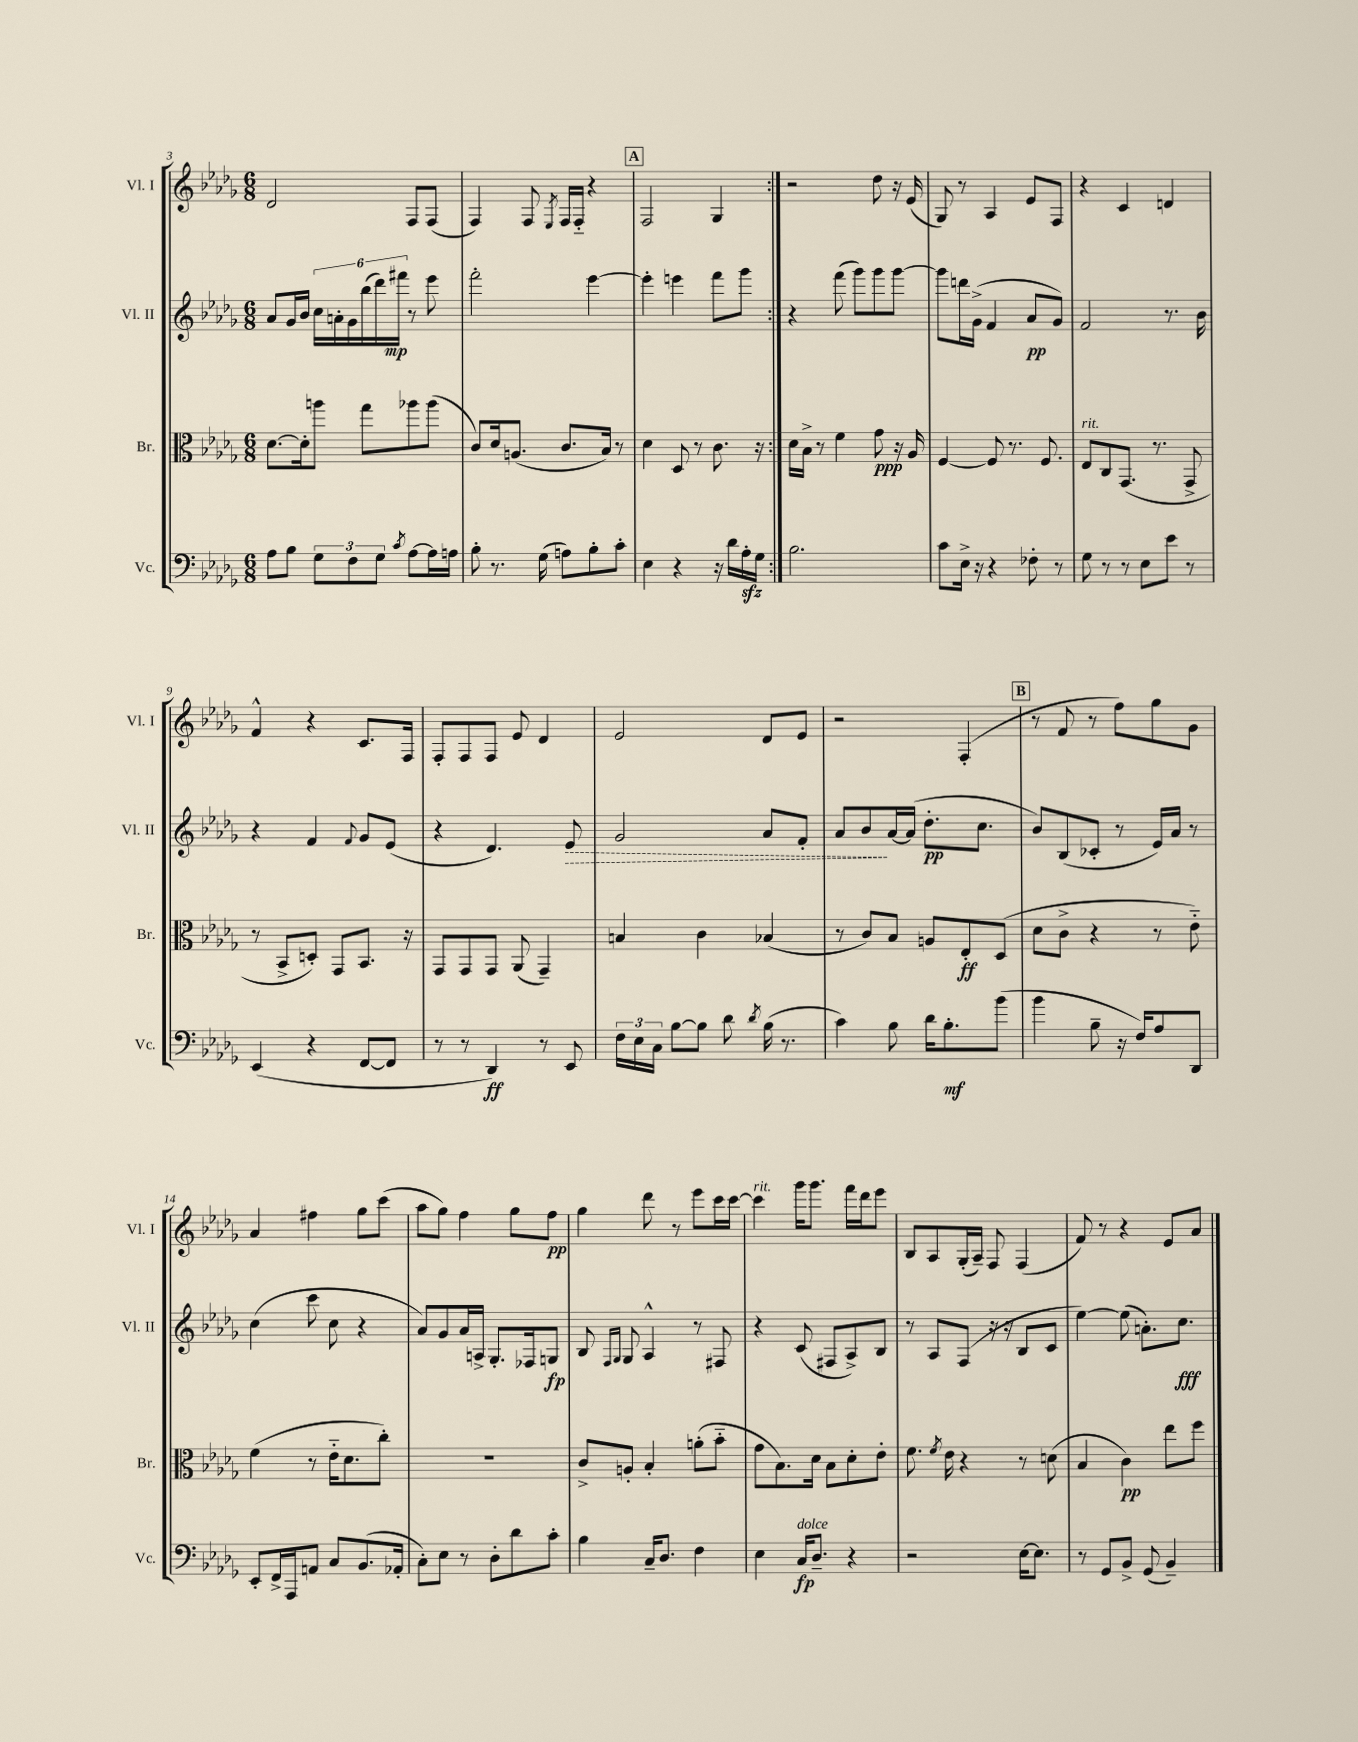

**kern	**kern	**kern	**kern
*staff4	*staff3	*staff2	*staff1
*clefF4	*clefC3	*clefG2	*clefG2
*k[b-e-a-d-g-]	*k[b-e-a-d-g-]	*k[b-e-a-d-g-]	*k[b-e-a-d-g-]
*M6/8	*M6/8	*M6/8	*M6/8
8A-	[8.d-	8a-	2d-
8B-	.	16g-	.
.	16d-']	16b-	.
12G-	8aa	24cc	.
.	.	24a'	.
12F	.	24g-	.
.	8gg-	(24bb-	.
12G-	.	24ddd-)	.
.	.	24fff#	.
8qc	.	.	.
[8A-	8aa-	8r	8F
16A-]	(8aa-	8eee-	(8F
16A	.	.	.
=	=	=	=
8B-'	8c)	2fff'	4F)
8.r	16d-	.	.
.	(8.A	.	.
.	.	.	8F
(16G-	.	.	.
.	.	.	8qE-
8A)	8.c	.	16F
.	.	.	16F'~
8B-'	.	[4eee-	4r
.	16B-)	.	.
8c'	8r	.	.
=	=	=	=
4E-	4d-	4eee-']	2F
4r	8D-	4eee	.
.	8r	.	.
16r	8.c	8fff	4G-
16d-	.	.	.
16A-'	.	8ggg-	.
16G-	16r	.	.
=:|!	=:|!	=:|!	=:|!
2.B-	16d-	4r	2r
.	16B-^	.	.
.	8r	.	.
.	4f	(8fff	.
.	.	8ggg-)	.
.	8g-	8ggg-	8dd-
.	16r	[8ggg-	16r
.	16A-	.	(16e-
=	=	=	=
8c	[4F	8ggg-]	8G-)
16E-^	.	16ddd	8r
16r	.	(16g-^	.
4r	8F]	4f	4A-
.	8.r	.	.
8F-'	.	8a-	8e-
.	8.F	.	.
8r	.	8g-)	8F
=	=	=	=
8G-	8E-	2f	4r
8r	8C	.	.
8r	(8.GG-	.	4c
8E-	.	.	.
.	8.r	.	.
8e-	.	8.r	4d
8r	8GG-^	.	.
.	.	16b-	.
=	=	=	=
(4EE-	8r	4r	4f^^
.	8BB-^	.	.
4r	8D')	4f	4r
.	8GG-	.	.
.	.	8qqf	.
[8FF	8.BB-	8g-	8.c
8FF]	.	(8e-	.
.	16r	.	16F
=	=	=	=
8r	8GG-	4r	8F'
8r	8GG-	.	8F
4DD-)	8GG-	4.d-)	8F
.	(8AA-	.	8e-
8r	4GG-~)	.	4d-
8EE-	.	8e-	.
=	=	=	=
24F	4B	2g-	2e-
24E-	.	.	.
24C	.	.	.
[8B-	.	.	.
8B-]	4c	.	.
8d-	.	.	.
8qd-	.	.	.
(16B-	(4B-	8a-	8d-
8.r	.	.	.
.	.	8f'	8e-
=	=	=	=
4c)	8r	8a-	2r
.	8c)	8b-	.
8B-	8B-	[16a-	.
.	.	(16a-]	.
16d-	8A	8.dd-'	.
8.B-'	.	.	.
.	8E-'	.	(4F'
.	.	8.cc	.
(8b-	(8D-	.	.
=	=	=	=
4b-	8d-	8b-)	8r
.	8c^	(8B-	8f
8B-~	4r	8c-'	8r
16r	.	8r	8ff)
16F)	.	.	.
8A-	8r	16e-)	8gg-
.	.	16a-	.
8DD-	8e-'~)	8r	8g-
=	=	=	=
8EE-'	(4f	(4cc	4a-
16FF^	.	.	.
16AAA-	.	.	.
8AA	8r	8ccc	4ff#
8C	16e-'~	8cc	.
.	8.d-	.	.
(8.BB-	.	4r	8gg-
.	8cc')	.	(8ccc
16AA-'	.	.	.
=	=	=	=
8C')	2.r	8a-)	8aa-
8E-	.	8g-	8gg-)
8r	.	16a-	4ff
.	.	16A^	.
8D-'	.	8.G-'	.
8d-	.	.	8gg-
.	.	16F-	.
8c'	.	8G	8ff
=	=	=	=
4B-	8c^	8B-	4gg-
.	.	16qqF	.
.	.	16qqG-	.
.	8A'	8G-	.
16C~	4B-'	4A-^^	8ddd-
8.D-	.	.	.
.	.	.	8r
4F	(8a'	8r	8eee-
.	8b-'~	8F#	16ccc
.	.	.	[16ccc
=	=	=	=
4E-	8g-	4r	4ccc]
.	8.B-)	.	.
16C	.	(8c	16ggg-
8.D-~	16d-	.	8.ggg-
.	8B-	8F#	.
4r	8d-'	8A-^)	16fff
.	.	.	16ddd-
.	8e-'	8B-	8eee-
=	=	=	=
2r	8.f	8r	8B-
.	.	8A-	8A-
.	8qf	.	.
.	16e-	.	.
.	4r	(8F	(16G-'
.	.	.	16A-~)
.	.	16r	8F
.	.	16r	.
[16E-	8r	8B-	(4F
8.E-]	.	.	.
.	(8d	8c	.
=	=	=	=
8r	4B-	[4ee-)	8f)
8GG-	.	.	8r
8BB-^	4c)	(8ee-]	4r
(8GG-	.	8.a')	.
4BB-~)	8ee-	.	8e-
.	.	8.cc	.
.	8ff	.	8a-
==	==	==	==
*-	*-	*-	*-
